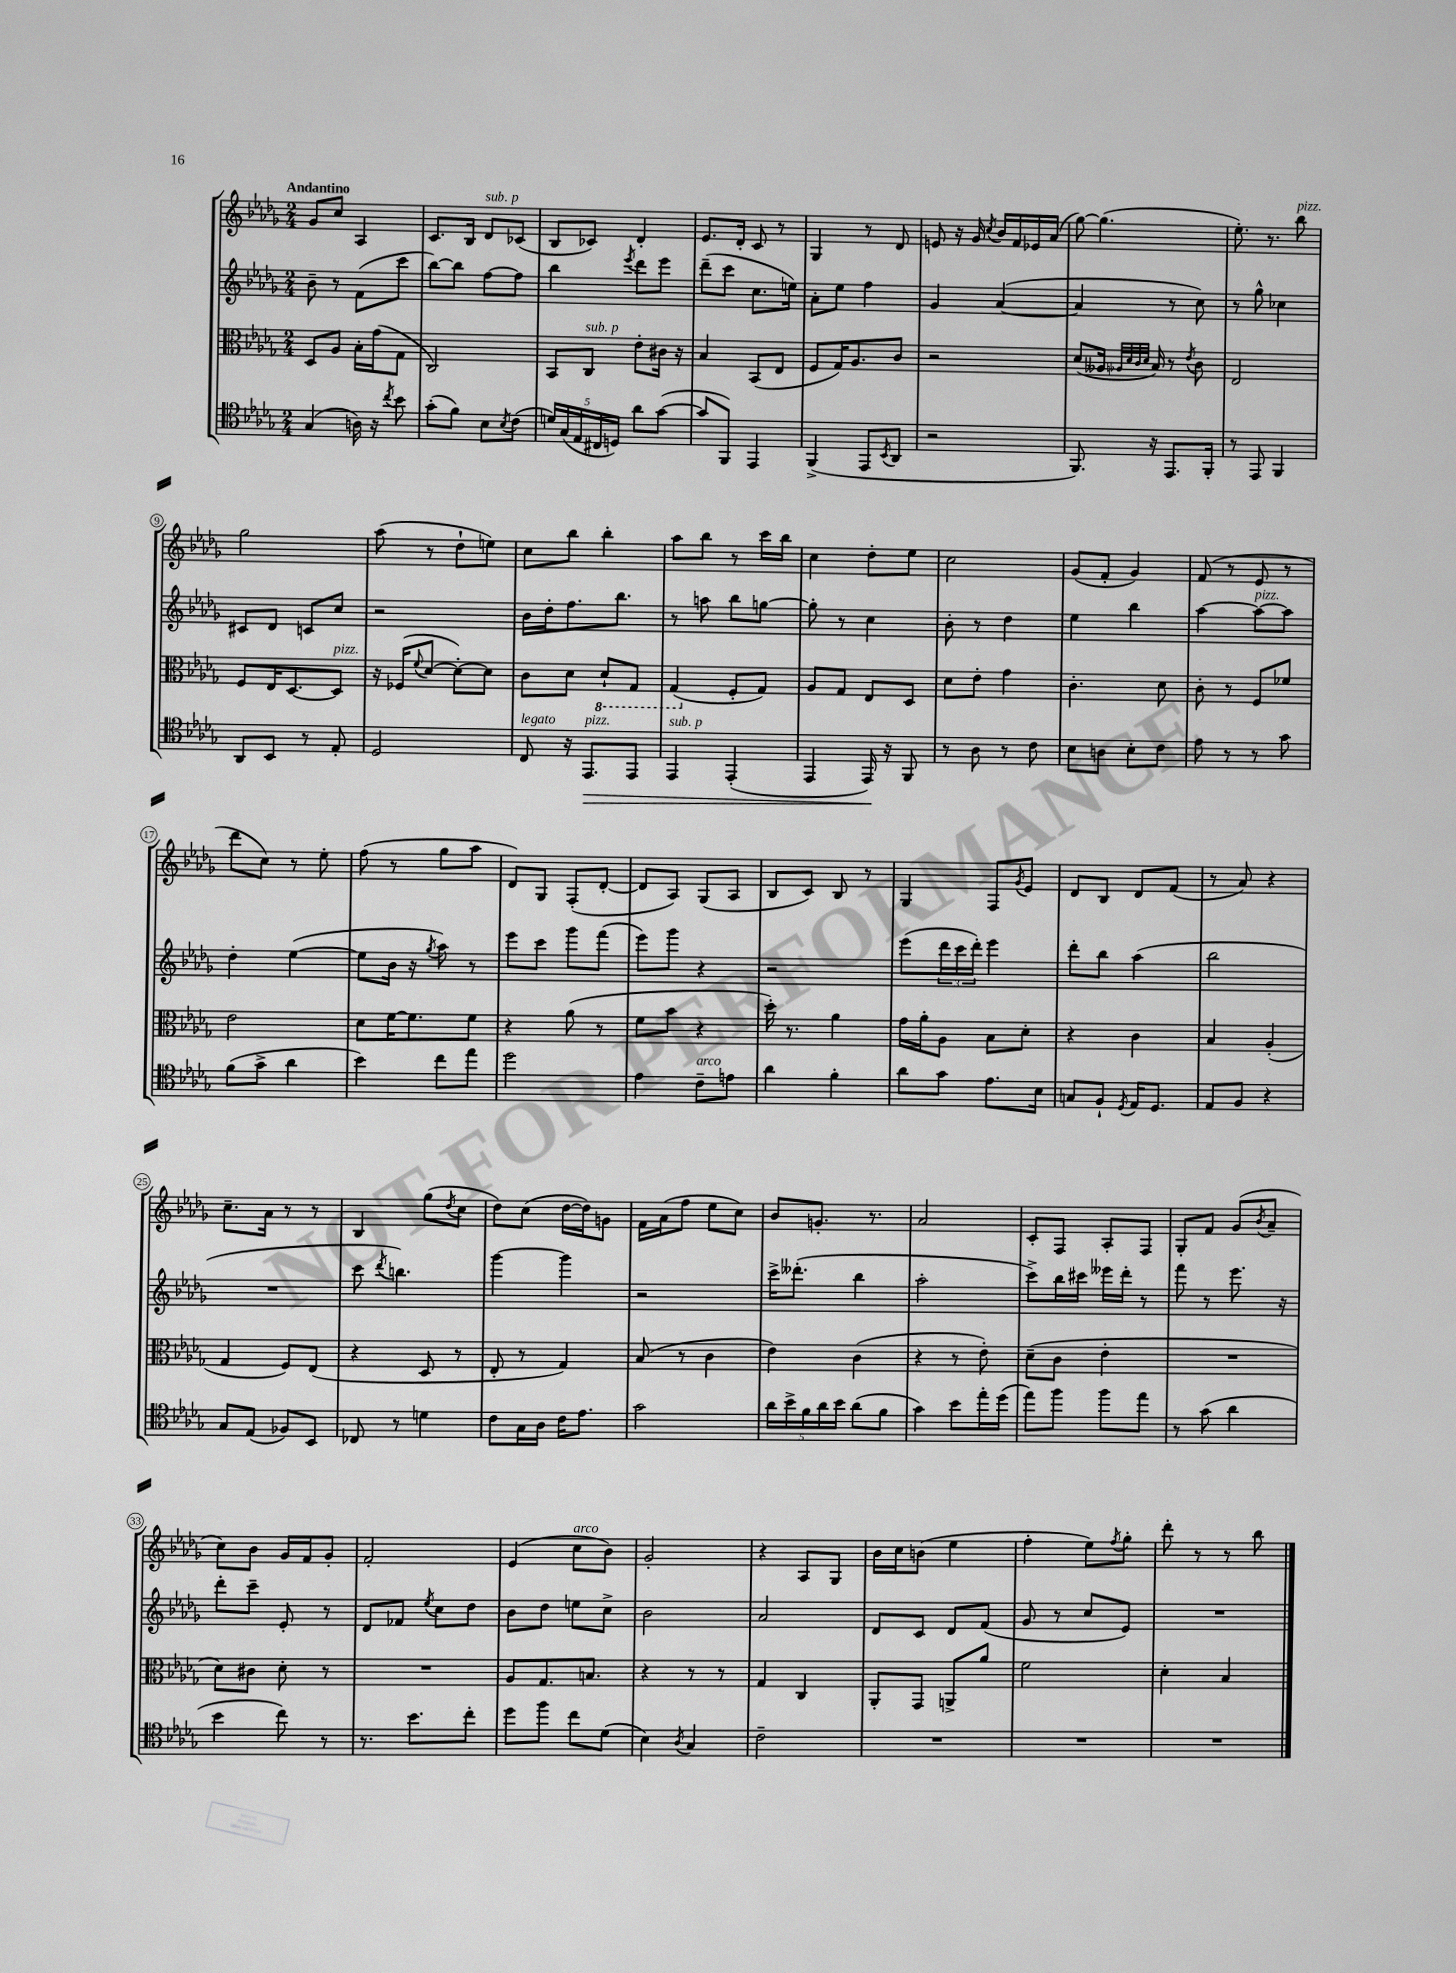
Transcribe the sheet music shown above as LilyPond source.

<<
\new StaffGroup <<
\new Staff = "s0" {
    \clef treble \key des \major \numericTimeSignature \time 2/4 \tempo "Andantino"
    ges'8 c''8 aes4 |
    c'8. bes16 des'8^\markup { \italic "sub. p" } ces'8( |
    bes8 ces'8) des'4-. |
    ees'8. des'16-. c'8 r8 |
    ges4 r8 des'8 |
    e'8 r16 ges'16 \acciaccatura { c''8 } bes'16 f'16 ees'16 aes'16( |
    ges''8~) ges''4.( |
    ees''8.-.) r8. bes''8^\markup { \italic "pizz." } |
    ges''2 |
    aes''8( r8 des''8-! e''8) |
    c''8 bes''8 bes''4-. |
    aes''8 bes''8 r8 c'''16 bes''16 |
    c''4 des''8-. ees''8 |
    c''2 |
    ges'8( f'8-. ges'4) |
    f'8( r8 ees'8 r8 |
    des'''8 c''8) r8 ees''8-. |
    f''8( r8 ges''8 aes''8 |
    des'8) ges8 f8-.( des'8~-. |
    des'8 aes8) ges8( aes8 |
    bes8 c'8) bes8 r8 |
    ges4 f8 \acciaccatura { ges'8 } ees'8 |
    des'8 bes8 des'8 f'8( |
    r8 aes'8) r4 |
    c''8.-- aes'16 r8 r8 |
    bes4 ges''8( \acciaccatura { des''8 } c''8 |
    des''8) c''8( des''16~ des''16) g'8 |
    f'16 aes'16( f''8 ees''8 c''8) |
    bes'8 g'8.-. r8. |
    aes'2 |
    c'8-. f8 aes8-. f8 |
    ges8-. f'8 ges'8( \acciaccatura { bes'8 } aes'8-- |
    c''8) bes'8 ges'16 f'16 ges'8-. |
    f'2-. |
    ees'4( c''8^\markup { \italic "arco" } bes'8) |
    ges'2-. |
    r4 aes8 ges8 |
    bes'16 c''16 b'8( ees''4 |
    f''4-. ees''8) \acciaccatura { f''8 } ges''8-. |
    des'''8-. r8 r8 bes''8 \bar "|." |
}
\new Staff = "s1" {
    \clef treble \key des \major \numericTimeSignature \time 2/4
    bes'8-- r8 f'8( c'''8 |
    bes''8~) bes''8 f''8~ f''8 |
    bes''4 \acciaccatura { ees'''8 } des'''8 ees'''8 |
    des'''8--( c'''8 c''8. e''16) |
    aes'8-. ees''8 f''4 |
    ges'4 aes'4~( |
    aes'4 r8 c''8) |
    r8 ges''8-^ ces''4 |
    cis'8 des'8 c'8 c''8 |
    r2 |
    bes'16 des''16-. f''8. bes''8. |
    r8 a''8 bes''8 g''8~ |
    g''8-. r8 c''4 |
    bes'8-. r8 des''4 |
    ees''4 bes''4 |
    aes''4~ aes''8~^\markup { \italic "pizz." } aes''8 |
    des''4-. ees''4~( |
    ees''8 bes'16 r16 \acciaccatura { ges''8 } aes''8) r8 |
    ees'''8 c'''8 ges'''8 f'''8( |
    ees'''8) ges'''8 r4 |
    r2 |
    ees'''8( \tuplet 3/2 { des'''16 c'''16 des'''16-.) } ees'''4 |
    des'''8-. bes''8 aes''4( |
    bes''2 |
    R2 |
    c'''8 \acciaccatura { des'''8 } b''4.) |
    ges'''4~ ges'''4 |
    r2 |
    c'''16-> deses'''8.-.( bes''4 |
    aes''2-. |
    c'''8->) bes''16 cis'''16 eeses'''16 des'''16-. r8 |
    f'''8 r8 ees'''8. r16 |
    des'''8-. c'''8-- ees'8-. r8 |
    des'8 fes'8 \acciaccatura { ees''8 } c''8 des''8 |
    bes'8 des''8 e''8 c''8-> |
    bes'2 |
    aes'2 |
    des'8 c'8 des'8 f'8( |
    ges'8 r8 c''8 ees'8) |
    R2 \bar "|." |
}
\new Staff = "s2" {
    \clef alto \key des \major \numericTimeSignature \time 2/4
    des8 aes8 bes16-. ges'16( ges8 |
    c2) |
    bes,8 c8^\markup { \italic "sub. p" } ees'8-. cis'16 r16 |
    bes4 bes,8( ees8 |
    f8 ges16) aes8. c'8 |
    r2 |
    des'8( aeses16 \grace { aes32 des'32 c'32 des'32 } bes16) r8 \acciaccatura { ees'8 } c'8 |
    ees2 |
    f8 ees16 des8.~ des8^\markup { \italic "pizz." } |
    r16 fes16( \appoggiatura { f'8 } des'8~ des'8~-.) des'8 |
    c'8 des'8 \ottava #-1 des8-! ges,8 |
    ges,4( \ottava #0 f8-. ges8) |
    aes8 ges8 ees8 des8 |
    des'8 ees'8-. ges'4 |
    c'4.-. des'8 |
    c'8-. r8 f8 fes'8 |
    ees'2 |
    des'8 f'16~ f'8. f'8 |
    r4 aes'8( r8 |
    f'8 bes'8 r4 |
    des''16-.) r8. aes'4 |
    ges'16 aes'16-. aes8 bes8 des'8-. |
    r4 c'4 |
    bes4 aes4-.( |
    ges4 f8) ees8( |
    r4 des8 r8 |
    ees8-. r8 ges4) |
    bes8( r8 c'4 |
    ees'4) c'4( |
    r4 r8 ees'8-.) |
    des'8--( c'8 ees'4-. |
    R2 |
    des'8) cis'8 des'8-. r8 |
    R2 |
    aes8 ges8. b8. |
    r4 r8 r8 |
    ges4 c4 |
    aes,8-. ges,8 a,8-> aes'8 |
    f'2 |
    des'4-. bes4 \bar "|." |
}
\new Staff = "s3" {
    \clef tenor \key des \major \numericTimeSignature \time 2/4
    ges4( a16) r16 \acciaccatura { c''8 } bes'8 |
    ges'8-.( f'8) bes8 \acciaccatura { bes8 } c'8( |
    \tuplet 5/4 { d'16) ges16( ees16 cis16 d16) } aes'8 ges'8~( |
    ges'8 f,8) ees,4 |
    f,4->( ees,8 \acciaccatura { bes,8 } aes,8 |
    r2 |
    f,8.) r16 ees,8. f,16-. |
    r8 ees,8 f,4 |
    aes,8 bes,8 r8 ees8-. |
    des2 |
    c8^\markup { \italic "legato" } r16 ees,8.\>^\markup { \italic "pizz." } ees,8 |
    ees,4^\markup { \italic "sub. p" } ees,4-.( |
    ees,4 ees,16\!) r16 f,8 |
    r8 aes8 r8 c'8 |
    bes8 a8 bes8-. c'8 |
    ees'8 r8 r8 ges'8 |
    f'8( ges'8-> aes'4 |
    bes'4) c''8 ees''8 |
    des''2 |
    ees'4 c'8--^\markup { \italic "arco" } e'8 |
    aes'4 f'4-. |
    aes'8 ges'8 ees'8. bes16 |
    g8 f8-! \acciaccatura { des8 } ees16 des8. |
    ees8 f8 r4 |
    ges8 ees8( fes8) bes,8 |
    ces8 r8 d'4 |
    c'8 ges16 aes16 c'16 ees'8. |
    ges'2 |
    \tuplet 5/4 { aes'16 bes'16-> f'16 aes'16 bes'16 } aes'8( f'8 |
    ges'4) bes'8 ees''16-. des''16( |
    ees''8) f''8 f''8 ees''8 |
    r8 ges'8( aes'4 |
    bes'4 c''8) r8 |
    r8. bes'8. c''8-. |
    des''8 f''8 c''8 des'8( |
    bes4) \acciaccatura { aes8 } ges4 |
    c'2-- |
    R2 |
    R2 |
    R2 \bar "|." |
}
>>
>>
\layout { \context { \Score \override BarNumber.stencil = #(make-stencil-circler 0.1 0.3 ly:text-interface::print) } }
